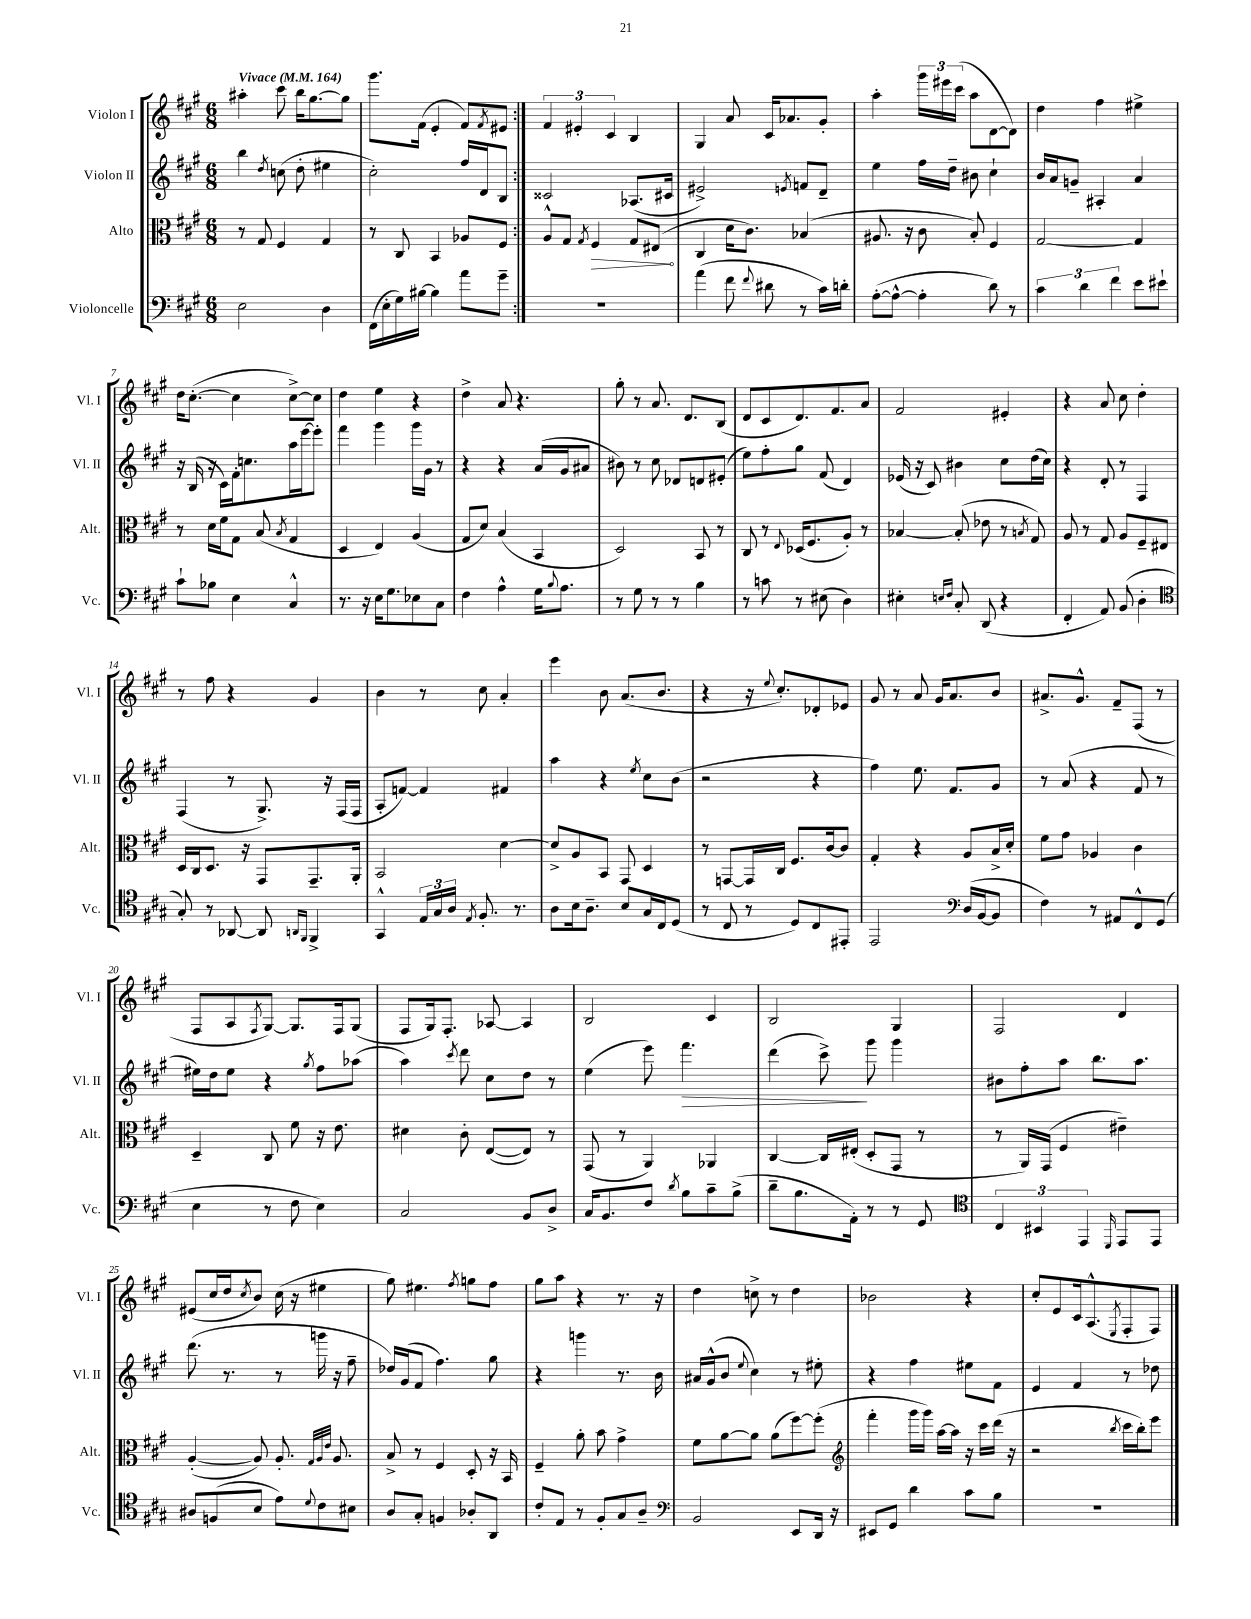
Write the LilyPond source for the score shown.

<<
\new StaffGroup <<
\new Staff = "s0" \with { instrumentName = "Violon I" shortInstrumentName = "Vl. I" } {
    \clef treble \key a \major \numericTimeSignature \time 6/8 \tempo "Vivace" 4 = 164
    \repeat volta 2 { ais''4-. cis'''8 b''16 gis''8.~ gis''8 |
    gis'''8. fis'16( e'4-. fis'8) \acciaccatura { fis'8 } eis'8 | }
    \tuplet 3/2 { fis'4 eis'4-. cis'4 } b4 |
    gis4 a'8 cis'16 aes'8. gis'8-. |
    a''4-. \tuplet 3/2 { gis'''16 eis'''16 cis'''16( } a''8 d'8~ d'8) |
    d''4 fis''4 eis''4-> |
    d''16 cis''8.~-.( cis''4 cis''8~->) cis''8 |
    d''4 e''4 r4 |
    d''4-> a'8 r4. |
    gis''8-. r8 a'8. d'8. b8( |
    d'8 cis'8 d'8.) fis'8. a'8 |
    fis'2 eis'4-. |
    r4 a'8 cis''8 d''4-. |
    r8 fis''8 r4 gis'4 |
    b'4 r8 cis''8 a'4-. |
    e'''4 b'8 a'8.( b'8. |
    r4 r16 \appoggiatura { e''8 } cis''8.-.) des'8-. ees'8 |
    gis'8 r8 a'8 gis'16 a'8. b'8 |
    ais'8.-> gis'8.-^ fis'8-- fis8( r8 |
    fis8 a8 \acciaccatura { fis8 } gis8~) gis8. fis16 gis8( |
    fis8 gis16) fis8.-. aes8~ aes4 |
    b2 cis'4 |
    b2 gis4 |
    fis2 d'4 |
    eis'8( cis''16 d''16 \acciaccatura { cis''8 } b'8) cis''16( r16 eis''4 |
    gis''8) eis''4. \acciaccatura { fis''8 } g''8 fis''8 |
    gis''8 a''8 r4 r8. r16 |
    d''4 c''8-> r8 d''4 |
    bes'2 r4 |
    cis''8-. e'8 cis'16 a8.-^( \acciaccatura { e8 } fis8-. fis8) \bar "|." |
}
\new Staff = "s1" \with { instrumentName = "Violon II" shortInstrumentName = "Vl. II" } {
    \clef treble \key a \major \numericTimeSignature \time 6/8
    \repeat volta 2 { b''4 \acciaccatura { d''8 } c''8( d''8-. eis''4 |
    cis''2-.) fis''16 d'16 b8 | }
    cisis'2 aes8.( cis'16 |
    eis'2->) \acciaccatura { e'8 } f'8 d'8-- |
    e''4 fis''16 d''16-- bis'8 cis''4-! |
    b'16 a'16 g'8-- ais4-. a'4 |
    r16 b16( r16 cis'16) fis'16-. c''8. a''16 e'''16~ e'''8-. |
    fis'''4 gis'''4 gis'''16 gis'16 r8 |
    r4 r4 a'16( gis'16 ais'8 |
    bis'8) r8 cis''8 des'8 d'8 eis'8-.( |
    e''8) fis''8-. gis''8 fis'8( d'4) |
    ees'16( r16 cis'8) bis'4 cis''8 d''16( cis''16) |
    r4 d'8-. r8 fis4 |
    fis4( r8 gis8.->) r16 fis16( fis16 |
    a8-. f'8~) f'4 fis'4 |
    a''4 r4 \acciaccatura { e''8 } cis''8 b'8( |
    r2 r4 |
    fis''4) e''8. fis'8. gis'8 |
    r8 a'8( r4 fis'8 r8 |
    eis''16) d''16 eis''8 r4 \acciaccatura { gis''8 } fis''8 aes''8( |
    a''4) \acciaccatura { cis'''8 } d'''8 cis''8 d''8 r8 |
    e''4( e'''8) fis'''4.\> |
    d'''4( cis'''8->\!) gis'''8 gis'''4 |
    bis'8 fis''8-. a''8 b''8. a''8. |
    d'''8.( r8. r8 g'''16 r16 fis''8-- |
    des''16) gis'16( fis'8 fis''4.) gis''8 |
    r4 g'''4 r8. b'16 |
    ais'16 gis'16-^( b'8 \appoggiatura { e''8 } cis''4) r8 eis''8-. |
    r4 fis''4 eis''8 fis'8 |
    e'4 fis'4 r8 des''8 \bar "|." |
}
\new Staff = "s2" \with { instrumentName = "Alto" shortInstrumentName = "Alt." } {
    \clef alto \key a \major \numericTimeSignature \time 6/8
    \repeat volta 2 { r8 gis8 fis4 gis4 |
    r8 cis8 b,4 aes8 fis8 | }
    a8-^ gis8 \acciaccatura { gis8 } \once \override Hairpin.circled-tip = ##t fis4\> gis8 eis8\!( |
    cis4 d'16 cis'8.) bes4( |
    ais8. r16 cis'8 b8-.) fis4 |
    gis2~ gis4 |
    r8 d'16 fis'16 gis8 b8( \acciaccatura { b8 } gis4 |
    d4 e4) a4( |
    gis8 d'8) b4( b,4 |
    d2) b,8 r8 |
    cis8 r8 \appoggiatura { e8 } des16( fis8. a8-.) r8 |
    bes4~ bes8-.( ees'8 r8 \acciaccatura { b8 } gis8) |
    a8 r8 gis8 a8 fis8-- eis8 |
    d16 cis16 d8. r16 gis,8 gis,8.-- a,16-. |
    b,2 d'4~ |
    d'8-> a8 b,8 gis,8 d4 |
    r8 g,8~ g,16 cis16 fis8. cis'16~ cis'8 |
    gis4-. r4 a8 b16-> d'16-. |
    fis'8 gis'8 aes4 cis'4 |
    d4-- cis8 fis'8 r16 e'8. |
    dis'4 cis'8-. e8~( e8) r8 |
    gis,8( r8 a,4) aes,4 |
    cis4~ cis16 eis16-.( d8-. gis,8 r8 |
    r8 a,16) gis,16( fis4 eis'4--) |
    a4~-.( a8) a8.-. \grace { gis32 a32 e'32 } a8. |
    b8-> r8 fis4 d8-. r16 b,16 |
    fis4-- a'8-. b'8 gis'4-> |
    fis'8 a'8~ a'8 a'8( fis''8~) fis''8-.( |
    \clef treble fis'''4-. gis'''16 gis'''16) a''16~ a''16 r16 cis'''16 d'''16( r16 |
    r2 \acciaccatura { b''8 } cis'''16 b''16-.) e'''8 \bar "|." |
}
\new Staff = "s3" \with { instrumentName = "Violoncelle" shortInstrumentName = "Vc." } {
    \clef bass \key a \major \numericTimeSignature \time 6/8
    \repeat volta 2 { e2 d4 |
    fis,16( e16-. gis16) bis16~ bis4 a'8 gis'8-- | }
    R2. |
    a'4( fis'8 \appoggiatura { fis'8 } dis'8 r8 cis'16) d'16-. |
    a8~-.( a8~-^ a4-. d'8) r8 |
    \tuplet 3/2 { cis'4 d'4 fis'4 } e'8 eis'8-! |
    cis'8-! bes8 e4 cis4-^ |
    r8. r16 e16 gis8. ees8 cis8 |
    fis4 a4-^ gis16 \appoggiatura { b8 } a8. |
    r8 gis8 r8 r8 b4 |
    r8 c'8 r8 eis8( d4) |
    eis4-. \grace { e16 fis16 } cis8-. d,8( r4 |
    fis,4-. a,8) b,8( d4-. |
    \clef tenor gis8-.) r8 aes,8~ aes,8 \grace { a,16 fis,16 } fis,4-> |
    gis,4-^ \tuplet 3/2 { e16 gis16 a16 } \acciaccatura { e8 } fis8.-. r8. |
    a8 b16 a8.-- b8 gis16 cis16 d8( |
    r8 cis8 r8 d8) cis8 eis,8-. |
    e,2 \clef bass d16( b,16~ b,8 |
    fis4) r8 ais,8 fis,8-^ gis,8( |
    e4 r8 fis8 e4) |
    cis2 b,8 d8-> |
    cis16 b,8. fis8 \acciaccatura { d'8 } b8 cis'8-- b8->( |
    d'8-- b8. a,16-.) r8 r8 gis,8 |
    \clef tenor \tuplet 3/2 { cis4 bis,4 e,4 } \grace { d,16 } e,8 e,8 |
    ais8 f8( b8 e'8) \appoggiatura { d'8 } cis'8 bis8 |
    a8 gis8-. f4 aes8-. a,8 |
    cis'8-. e8 r8 fis8-. gis8 a8-- |
    \clef bass b,2 e,8 d,16 r16 |
    eis,8 gis,8 d'4 cis'8 b8 |
    R2. \bar "|." |
}
>>
>>
